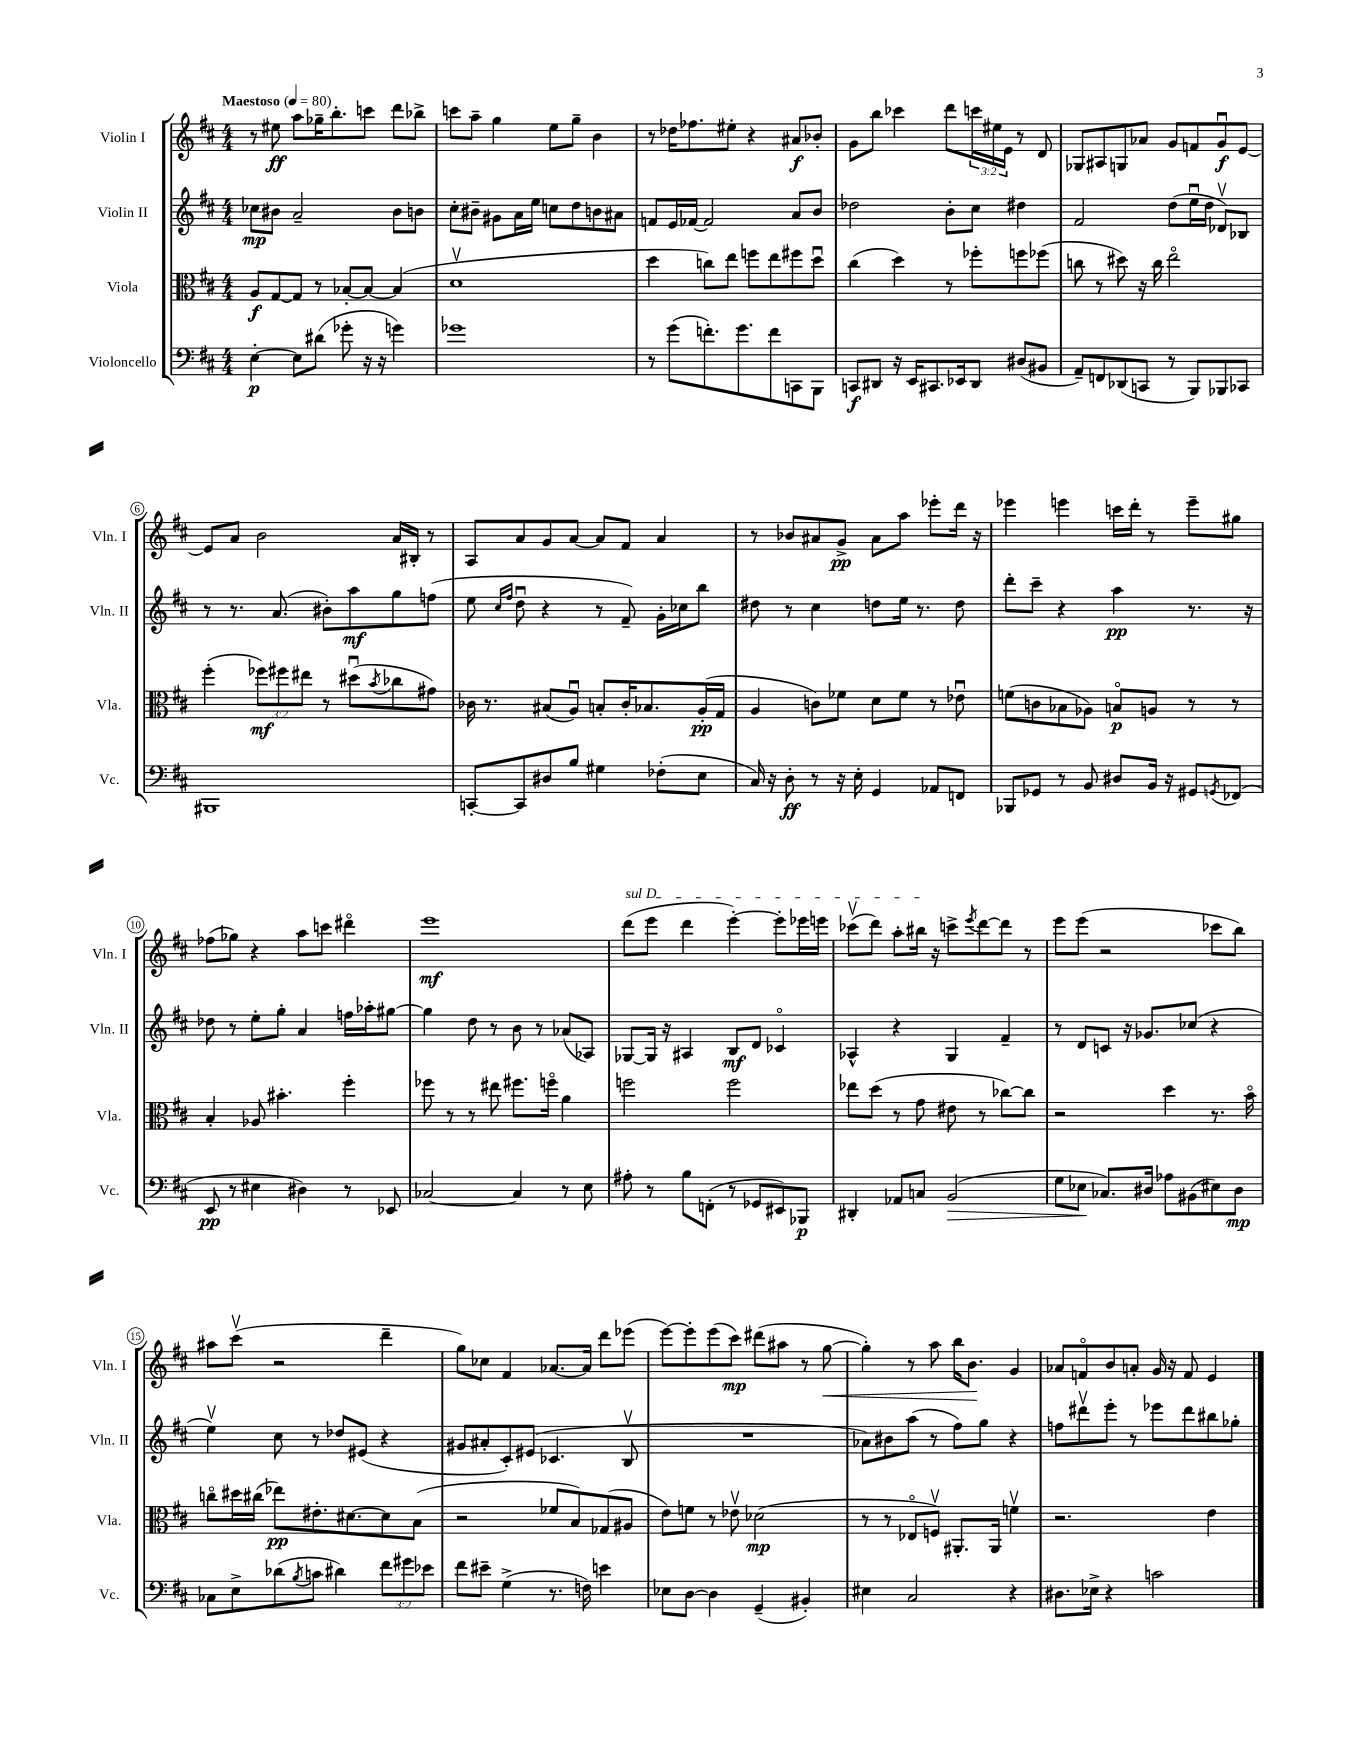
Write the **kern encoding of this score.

**kern	**dynam	**kern	**dynam	**kern	**dynam	**kern	**dynam
*part4	*part4	*part3	*part3	*part2	*part2	*part1	*part1
*staff4	*staff4	*staff3	*staff3	*staff2	*staff2	*staff1	*staff1
*I"Violoncello	*	*I"Viola	*	*I"Violin II	*	*I"Violin I	*
*I'Vc.	*	*I'Vla.	*	*I'Vln. II	*	*I'Vln. I	*
*clefF4	*	*clefC3	*	*clefG2	*	*clefG2	*
*k[f#c#]	*	*k[f#c#]	*	*k[f#c#]	*	*k[f#c#]	*
*M4/4	*	*M4/4	*	*M4/4	*	*M4/4	*
*MM80	*	*MM80	*	*MM80	*	*MM80	*
=1	=1	=1	=1	=1	=1	=1	=1
!	!	!	!	!	!	!LO:TX:a:B:t=Maestoso	!
[4E'\	p	8A/L	f	8cc-X\L	mp	8r	.
.	.	[8G/	.	8b#X\J	.	8ee#X\	ff
8E\L]	.	8G/J]	.	2a~/	.	8aa\L	.
(8d#X\J	.	8r	.	.	.	16gg-X~\K	.
.	.	.	.	.	.	8.bb'\	.
8g-X'\	.	[8B-X'/L	.	.	.	.	.
16r	.	8B-/J_	.	.	.	8cccn\J	.
16r	.	.	.	.	.	.	.
4gn\)	.	(4B-/]	.	8b#\L	.	8ddd\L	.
.	.	.	.	8bn\J	.	8bb-X^\J	.
=2	=2	=2	=2	=2	=2	=2	=2
1g-X	.	1dv	.	8cc#'\L	.	8cccn\L	.
.	.	.	.	8b#X~\J	.	8aa~\J	.
.	.	.	.	8g#X\L	.	4gg\	.
.	.	.	.	16a\L	.	.	.
.	.	.	.	16ee\JJ	.	.	.
.	.	.	.	8ccn\L	.	8ee\L	.
.	.	.	.	8dd\	.	8gg~\J	.
.	.	.	.	8bn\	.	4b\	.
.	.	.	.	8a#X\J	.	.	.
=3	=3	=3	=3	=3	=3	=3	=3
8r	.	4dd\	.	8fn/L	.	8r	.
(8g\L	.	.	.	16e/L	.	16dd-X\KL	.
.	.	.	.	[16f-X/JJ	.	8.ff-X\	.
8.fn'\)	.	8ccn\L)	.	2f-/]	.	.	.
.	.	8ee\J	.	.	.	8ee#X'\J	.
8.g\	.	.	.	.	.	.	.
.	.	8ffn\L	.	.	.	4r	.
8f\	.	8ee\	.	.	.	.	.
8CCn\	.	8ff#X\	.	8a/L	.	8a#X/L	f
8BBB\J	.	8ddu\J	.	8b/J	.	8b-X'/J	.
=4	=4	=4	=4	=4	=4	=4	=4
8CCn/L	f	(4cc#\	.	2dd-X\	.	8g\L	.
8DD#X/J	.	.	.	.	.	8bb\J	.
16r	.	4dd\)	.	.	.	4ccc-X\	.
16EE/KL	.	.	.	.	.	.	.
8.CC#X/	.	.	.	.	.	.	.
.	.	8r	.	8b'\L	.	8ddd\L	.
16EE-X/k	.	.	.	.	.	.	.
8DD#/J	.	8ff-X'\L	.	8cc#\J	.	24cccn\L	.
.	.	.	.	.	.	24ee#X\	.
.	.	.	.	.	.	24e\JJ	.
(8D#X/L	.	8ffn\	.	4dd#X\	.	8r	.
8BB#X/J	.	(8ff-X\J	.	.	.	8d/	.
=5	=5	=5	=5	=5	=5	=5	=5
8AA~/L)	.	8ccn\	.	2f#/	.	8G-X/L	.
8FFn/	.	8r	.	.	.	8A#X/	.
(8DD-X/	.	8dd#X\)	.	.	.	8Gn/	.
8CCn/J	.	16r	.	.	.	8a-X/J	.
.	.	16cc\	.	.	.	.	.
8r	.	2ee\	.	(8dd\L	.	8g/L	.
8BBB/L)	.	.	.	16eeu\L	.	8fn/	.
.	.	.	.	16dd\JJ	.	.	.
8BBB-X/	.	.	.	8d-Xv/L)	.	8gu/	f
8CC-X/J	.	.	.	8B-X/J	.	[8e/J	.
!!LO:LB:g=z
=6	=6	=6	=6	=6	=6	=6	=6
1BBB#X	.	(4ff#'\	.	8r	.	8e/L]	.
.	.	.	.	8.r	.	8a/J	.
.	.	12ff-X\L)	mf	.	.	2b\	.
.	.	.	.	(8.a/	.	.	.
.	.	12ff#X\	.	.	.	.	.
.	.	12ee#X\J	.	.	.	.	.
.	.	8r	.	8b#X'\L)	.	.	.
.	.	(8dd#Xu\L	.	8aa\	mf	.	.
.	.	8qb/	.	.	.	.	.
.	.	8cc-X\	.	8gg\	.	16a/LL	.
.	.	.	.	.	.	16B#X'/JJ	.
.	.	8g#X\J)	.	(8ffn\J	.	8r	.
=7	=7	=7	=7	=7	=7	=7	=7
[8CCn'/L	.	16c-X\	.	8ee\	.	8A/L	.
.	.	8.r	.	.	.	.	.
.	.	.	.	16qqcc#/LL	.	.	.
.	.	.	.	16qqff#/JJ	.	.	.
8CC/]	.	.	.	8ddu\	.	8a/	.
8D#X/	.	(8B#X/L	.	4r	.	8g/	.
8B/J	.	8Au/J)	.	.	.	[8a/J	.
4G#X\	.	8Bn'/L	.	8r	.	8a/L]	.
.	.	16c-'/K	.	8f#~/)	.	8f#/J	.
.	.	8.B-X/	.	.	.	.	.
(8F-X'\L	.	.	.	16g'\LL	.	4a/	.
.	.	.	.	16cc-X\J	.	.	.
8E\J	.	(16A'/L	pp	8bb\J	.	.	.
.	.	16G/JJ	.	.	.	.	.
=8	=8	=8	=8	=8	=8	=8	=8
16C#/)	.	4A/	.	8dd#X\	.	8r	.
16r	.	.	.	.	.	.	.
8D'\	ff	.	.	8r	.	8b-X/L	.
8r	.	8cn\L)	.	4cc#\	.	8a#X/	.
16r	.	8f-X\J	.	.	.	8g^/J	pp
16E'\	.	.	.	.	.	.	.
4GG/	.	8d\L	.	8ddn\L	.	8a#\L	.
.	.	8f-\J	.	16ee\Jk	.	8aa\J	.
.	.	.	.	8.r	.	.	.
8AA-X/L	.	8r	.	.	.	8eee-X'\L	.
8FFn/J	.	8e-Xu\	.	8dd\	.	16ddd\Jk	.
.	.	.	.	.	.	16r	.
=9	=9	=9	=9	=9	=9	=9	=9
8BBB-X/L	.	(8fn\L	.	8ddd'\L	.	4eee-X\	.
8GG-X/J	.	8cn\	.	8ccc#~\J	.	.	.
8r	.	8B-X\	.	4r	.	4eeen\	.
8BB/	.	8A-X\J)	.	.	.	.	.
8D#X/L	.	8Bn/L	p	4aa\	pp	16cccn\LL	.
.	.	.	.	.	.	16ddd'\JJ	.
16BB/Jk	.	8An/J	.	.	.	8r	.
16r	.	.	.	.	.	.	.
8GG#X/L	.	8r	.	8.r	.	8eee~\L	.
8qGGn/	.	.	.	.	.	.	.
(8FF-X/J	.	8r	.	.	.	8gg#X\J	.
.	.	.	.	16r	.	.	.
!!LO:LB:g=z
=10	=10	=10	=10	=10	=10	=10	=10
8EE/	pp	4B'/	.	8dd-X\	.	(8ff-X\L	.
8r	.	.	.	8r	.	8gg-X\J)	.
4E#X\	.	8A-X/	.	8ee'\L	.	4r	.
.	.	4.b#X'\	.	8gg'\J	.	.	.
4D#X\)	.	.	.	4a/	.	8aa\L	.
.	.	.	.	.	.	8cccn\J	.
8r	.	4ff#'\	.	16ffn\LL	.	4ddd#X\	.
.	.	.	.	16aa-X'\J	.	.	.
8EE-X/	.	.	.	[8gg#X\J	.	.	.
=11	=11	=11	=11	=11	=11	=11	=11
[2C-X/	.	8ff-X\	.	4gg#\]	.	1eee	mf
.	.	8r	.	.	.	.	.
.	.	8r	.	8dd\	.	.	.
.	.	8ee#X\	.	8r	.	.	.
4C-/]	.	8.ff#X\L	.	8b\	.	.	.
.	.	.	.	8r	.	.	.
.	.	16ffn\Jk	.	.	.	.	.
8r	.	4a\	.	(8a-X/L	.	.	.
8E\	.	.	.	8A-X/J)	.	.	.
=12	=12	=12	=12	=12	=12	=12	=12
!	!	!	!	!	!	!LO:TX:a:i:t=sul D	!
8A#X'\	.	2ffn\	.	[8G-X/L	.	(8ddd\L	.
8r	.	.	.	16G-/Jk]	.	8eee\J	.
.	.	.	.	16r	.	.	.
8B\L	.	.	.	4A#X/	.	4ddd\	.
(8FFn'\J	.	.	.	.	.	.	.
8r	.	2ff\	.	8B/L	mf	[4eee'\)	.
8GG-X/L	.	.	.	8d/J	.	.	.
8EE#X/)	.	.	.	4c-X/	.	8eee'\L]	.
8BBB-X/J	p	.	.	.	.	16eee-X\L	.
.	.	.	.	.	.	16eeen\JJ	.
=13	=13	=13	=13	=13	=13	=13	=13
4DD#X'/	.	8ee-X\L	.	4A-X^^/	.	(8ccc-Xv\L	.
.	.	(8dd\J	.	.	.	8ddd\J)	.
8AA-X/L	.	8r	.	4r	.	8aa'\L	.
8Cn/J	.	8g\	.	.	.	16bb#X\Jk	.
.	.	.	.	.	.	16r	.
!	!LO:HP:b	!	!	!	!	!	!
(2BB/	>	8e#X\	.	4G/	.	8cccn^\L	.
.	.	.	.	.	.	8qeee/	.
.	.	8r	.	.	.	[8ddd\	.
.	.	[8cc-X\L)	.	4f#~/	.	8ddd\J]	.
.	.	8cc-\J]	.	.	.	8r	.
=14	=14	=14	=14	=14	=14	=14	=14
8G\L	.	2r	.	8r	.	8eee\L	.
8E-X\J	.	.	.	8d/L	.	(8eee\J	.
8.C-X/L)	]	.	.	8cn/J	.	2r	.
.	.	.	.	16r	.	.	.
16D#X/Jk	.	.	.	8.g-X/L	.	.	.
8A-X\L	.	4dd\	.	.	.	.	.
(8BB#X\	.	.	.	(8cc-X/J	.	.	.
8E#X\)	.	8.r	.	4r	.	8ccc-X\L	.
8D#\J	mp	.	.	.	.	8bb\J)	.
.	.	16b\	.	.	.	.	.
!!LO:LB:g=z
=15	=15	=15	=15	=15	=15	=15	=15
8C-X\L	.	8ccn\L	.	4eev\)	.	8aa#X\L	.
8E^\	.	16dd#X\L	.	.	.	(8ccc#v\J	.
.	.	(16cc#X\JJ	.	.	.	.	.
(8d-X\	.	8ee-X\L)	pp	8cc#\	.	2r	.
8qB/	.	.	.	.	.	.	.
8cn\J	.	8.e#X'\	.	8r	.	.	.
4d#X\)	.	.	.	8dd-X/L	.	.	.
.	.	[8.d#X\	.	.	.	.	.
.	.	.	.	(8e#X/J	.	.	.
12f#\L	.	8d#\]	.	4r	.	4ddd~\	.
12g#X\	.	.	.	.	.	.	.
.	.	(8B\J	.	.	.	.	.
12e-X\J	.	.	.	.	.	.	.
=16	=16	=16	=16	=16	=16	=16	=16
8f#\L	.	2r	.	8g#X/L	.	8gg\L)	.
8e#X~\J	.	.	.	8a#X'/	.	8cc-X\J	.
(4G^\	.	.	.	8c#'/)	.	4f#/	.
.	.	.	.	(8e#X/J	.	.	.
8.r	.	8f-X/L	.	4.c-X/	.	[8.a-X/L	.
.	.	8B/)	.	.	.	.	.
16Fn\)	.	.	.	.	.	16a-/Jk]	.
4en\	.	(8G-X/	.	.	.	8ddd\L	.
.	.	8A#X/J	.	8Bv/	.	(8eee-X\J	.
=17	=17	=17	=17	=17	=17	=17	=17
8E-X\L	.	8e\L)	.	1r	.	[8eee\L)	.
[8D\J	.	8fn\J	.	.	.	8eee'\]	.
4D\]	.	8r	.	.	.	(8eee\	.
.	.	8e-Xv\	.	.	.	8ccc#\J)	mp
(4GG~/	.	(2d-X\	mp	.	.	(8ddd#X\L	.
.	.	.	.	.	.	8aa#X\J	.
4BB#X'/)	.	.	.	.	.	8r	.
!	!	!	!	!	!	!	!LO:HP:b
.	.	.	.	.	.	[8gg\	<
=18	=18	=18	=18	=18	=18	=18	=18
4E#X\	.	8r	.	8a-X\L)	.	4gg'\])	.
.	.	8r	.	8b#X\	.	.	.
2C#/	.	8E-X/L	.	(8aa\J	.	8r	.
.	.	8Fnv/J)	.	8r	.	8aa\	.
.	.	8.AA#X'/L	.	8ff#\L)	.	16bb\KL	.
.	.	.	.	.	.	8.b\J	.
.	.	.	.	8gg\J	.	.	.
.	.	16AA#/Jk	.	.	.	.	.
4r	.	4fnv\	.	4r	.	4g/	[
=19	=19	=19	=19	=19	=19	=19	=19
8.D#X\L	.	2.r	.	8ffn\L	.	8a-X/L	.
.	.	.	.	8ddd#Xv\	.	8fn/	.
16E-X^\Jk	.	.	.	.	.	.	.
4r	.	.	.	8eee'\J	.	8b/	.
.	.	.	.	8r	.	8an'/J	.
2cn\	.	.	.	8eee-X\L	.	16g/	.
.	.	.	.	.	.	16r	.
.	.	.	.	8ddd#\	.	8f/	.
.	.	4e\	.	8bb#X\	.	4e/	.
.	.	.	.	8gg-X'\J	.	.	.
==	==	==	==	==	==	==	==
*-	*-	*-	*-	*-	*-	*-	*-
